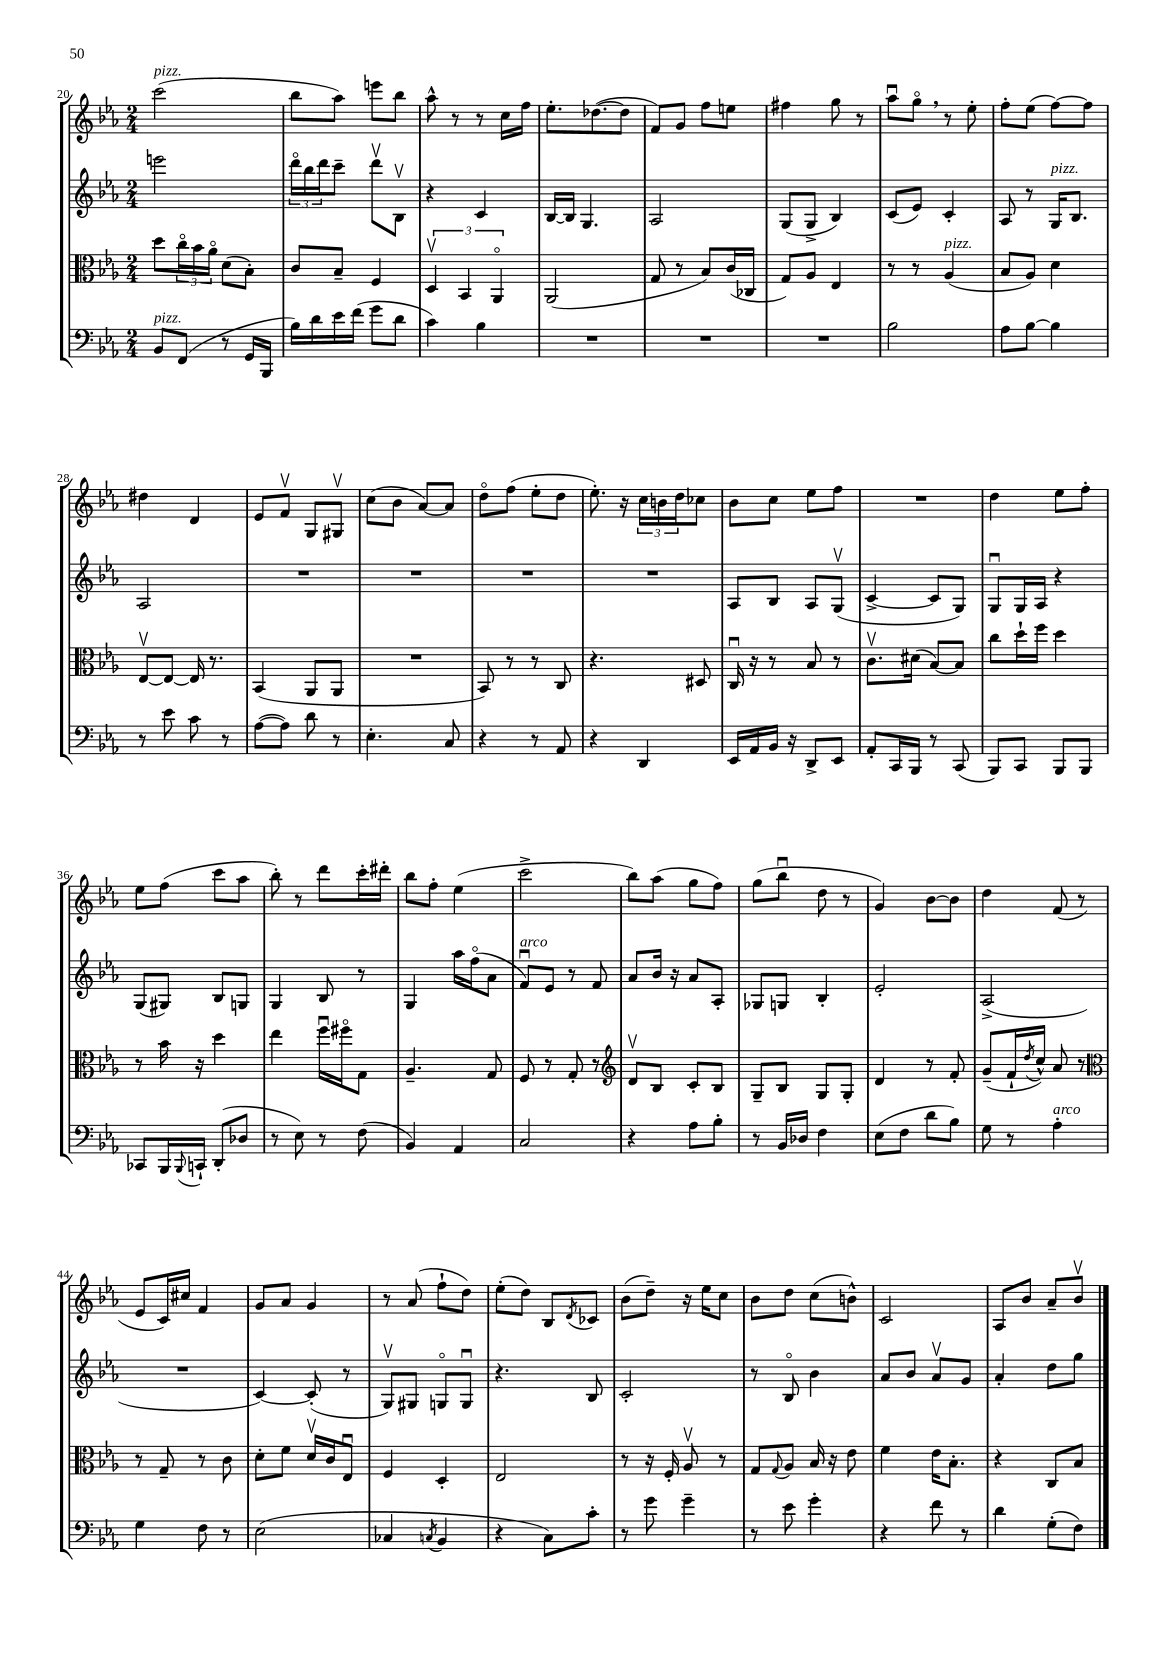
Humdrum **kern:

**kern	**kern	**kern	**kern
*staff4	*staff3	*staff2	*staff1
*clefF4	*clefC3	*clefG2	*clefG2
*k[b-e-a-]	*k[b-e-a-]	*k[b-e-a-]	*k[b-e-a-]
*M2/4	*M2/4	*M2/4	*M2/4
8BB-/L	8dd\L	2eee\	(2ccc\
(8FF/J	24cco\L	.	.
.	24b-\	.	.
.	24a-o\JJ	.	.
8r	(8d\L	.	.
16GG/LL	8B-'\J)	.	.
16BBB-/JJ	.	.	.
=	=	=	=
16B-\LL)	8c/L	24dddo\LL	8bb-\L
.	.	24bb-\	.
16d\	.	.	.
.	.	24ddd\J	.
16e-\	8B-~/J	8ccc~\J	8aa-\J)
(16f\JJ	.	.	.
8g\L	4F/	8dddv\L	8eee\L
8d\J	.	8B-v\J	8bb-\J
=	=	=	=
4c\)	6Dv/	4r	8aa-^^\
.	.	.	8r
.	6BB-/	.	.
4B-\	.	4c/	8r
.	6AA-o/	.	.
.	.	.	16cc\LL
.	.	.	16ff\JJ
=	=	=	=
2r	(2AA-/	[16B-/LL	8.ee-'\L
.	.	16B-/]JJ	.
.	.	4.G/	.
.	.	.	([8.dd-\
.	.	.	8dd-\]J
=	=	=	=
2r	8G/	2A-/	8f/L)
.	8r	.	8g/J
.	8B-/L)	.	8ff\L
.	(16c/L	.	8ee\J
.	16C-/JJ	.	.
=	=	=	=
2r	8G/L)	(8G/L	4ff#\
.	8A-/J	8G^/J	.
.	4E-/	4B-/)	8gg\
.	.	.	8r
=	=	=	=
2B-\	8r	(8c/L	8aa-u\L
.	8r	8e-/J)	8ggo\J
.	(4A-/	4c'/	8r
.	.	.	8ee-'\
=	=	=	=
8A-\L	8B-/L	8A-/	8ff'\L
[8B-\J	8A-/J)	8r	(8ee-\J
4B-\]	4d\	16G/LK	[8ff\L)
.	.	8.B-/J	.
.	.	.	8ff\]J
=	=	=	=
8r	[8E-v/L	2A-/	4dd#\
8e-\	8E-/_J	.	.
8c\	16E-/]	.	4d/
.	8.r	.	.
8r	.	.	.
=	=	=	=
([8A-\L	(4BB-/	2r	8e-/L
8A-\]J)	.	.	8fv/J
8d\	8AA-/L	.	8G/L
8r	8AA-/J	.	8G#v/J
=	=	=	=
4.E-'\	2r	2r	(8cc\L
.	.	.	8b-\J
.	.	.	[8a-/L)
8C/	.	.	8a-/]J
=	=	=	=
4r	8BB-/)	2r	8ddo\L
.	8r	.	(8ff\J
8r	8r	.	8ee-'\L
8AA-/	8C/	.	8dd\J
=	=	=	=
4r	4.r	2r	8.ee-'\)
.	.	.	16r
4DD/	.	.	24cc\LL
.	.	.	24b\
.	.	.	24dd\J
.	8D#/	.	8cc-\J
=	=	=	=
16EE-/LL	16Cu/	8A-/L	8b-\L
16AA-/	16r	.	.
16BB-/JJ	8r	8B-/J	8cc\J
16r	.	.	.
8DD^/L	8B-/	8A-/L	8ee-\L
8EE-/J	8r	(8Gv/J	8ff\J
=	=	=	=
8AA-'/L	8.cv\L	[4c^/	2r
16CC/L	.	.	.
16BBB-/JJ	(16d#\Jk	.	.
8r	[8B-/L)	8c/]L	.
(8CC/	8B-/]J	8G/J)	.
=	=	=	=
8BBB-/L)	8cc\L	8Gu/L	4dd\
8CC/J	16dd`\L	16G/L	.
.	16ff\JJ	16A-/JJ	.
8BBB-/L	4dd\	4r	8ee-\L
8BBB-/J	.	.	8ff'\J
=	=	=	=
8CC-/L	8r	(8G/L	8ee-\L
16BBB-/L	16b-\	8G#/J)	(8ff\J
8qqBBB-/	.	.	.
16CC`/JJ	16r	.	.
(8DD'/L	4dd\	8B-/L	8ccc\L
8D-/J	.	8G/J	8aa-\J
=	=	=	=
8r	4ee-\	4G/	8bb-'\)
8E-\)	.	.	8r
8r	16ffu\LL	8B-/	8ddd\L
.	16ff#o\J	.	.
(8F\	8G\J	8r	16ccc'\L
.	.	.	16ddd#'\JJ
=	=	=	=
4BB-/)	4.A-~/	4G/	8bb-\L
.	.	.	8ff'\J
4AA-/	.	16aa-\LL	(4ee-\
.	.	(16ffo\J	.
.	8G/	8a-\J	.
=	=	=	=
2C/	8F/	8fu/L)	2ccc^\
.	8r	8e-/J	.
.	8G'/	8r	.
.	8r	8f/	.
=	=	=	=
*	*clefG2	*	*
4r	8dv/L	8a-/L	8bb-\L)
.	8B-/J	16b-/Jk	(8aa-\J
.	.	16r	.
8A-\L	8c'/L	8a-/L	8gg\L
8B-'\J	8B-/J	8A-'/J	8ff\J)
=	=	=	=
8r	8G~/L	8G-/L	(8gg\L
16BB-/LL	8B-/J	8G/J	8bb-u\J
16D-/JJ	.	.	.
4F\	8G/L	4B-'/	8dd\
.	8G'/J	.	8r
=	=	=	=
(8E-\L	4d/	2e-'/	4g/)
8F\J	.	.	.
8d\L	8r	.	[8b-\L
8B-\J)	8f'/	.	8b-\]J
=	=	=	=
8G\	(8g~/L	(2A-^/	4dd\
8r	16f`/L	.	.
.	8qdd/	.	.
.	16cc^^/JJ)	.	.
4A-'\	8a-/	.	(8f/
.	8r	.	8r
=	=	=	=
*	*clefC3	*	*
4G\	8r	2r	8e-/L
.	8G~/	.	16c/L)
.	.	.	16cc#/JJ
8F\	8r	.	4f/
8r	8c\	.	.
=	=	=	=
(2E-\	8d'\L	[4c/)	8g/L
.	8f\J	.	8a-/J
.	16dv/LL	(8c'/]	4g/
.	16c/J	.	.
.	8E-u/J	8r	.
=	=	=	=
4C-/	4F/	8Gv/L)	8r
.	.	8G#/J	(8a-/
8qC/	.	.	.
4BB-/	4D'/	8Go/L	8ff`\L
.	.	8Gu/J	8dd\J)
=	=	=	=
4r	2E-/	4.r	(8ee-'\L
.	.	.	8dd\J)
8C\L)	.	.	8B-/L
.	.	.	8qd/
8c'\J	.	8B-/	8c-/J
=	=	=	=
8r	8r	2c'/	(8b-\L
8g\	16r	.	8dd~\J)
.	16F'/	.	.
4g~\	8A-v/	.	16r
.	.	.	16ee-\LK
.	8r	.	8cc\J
=	=	=	=
8r	8G/L	8r	8b-\L
.	8qqG/	.	.
8e-\	8A-/J	8B-o/	8dd\J
4g'\	16B-/	4b-\	(8cc\L
.	16r	.	.
.	8e-\	.	8b^^\J)
=	=	=	=
4r	4f\	8a-/L	2c/
.	.	8b-/J	.
8f\	16e-\LK	8a-v/L	.
.	8.B-'\J	.	.
8r	.	8g/J	.
=	=	=	=
4d\	4r	4a-'/	8A-/L
.	.	.	8b-/J
(8G'\L	8C/L	8dd\L	8a-~/L
8F\J)	8B-/J	8gg\J	8b-v/J
==	==	==	==
*-	*-	*-	*-
